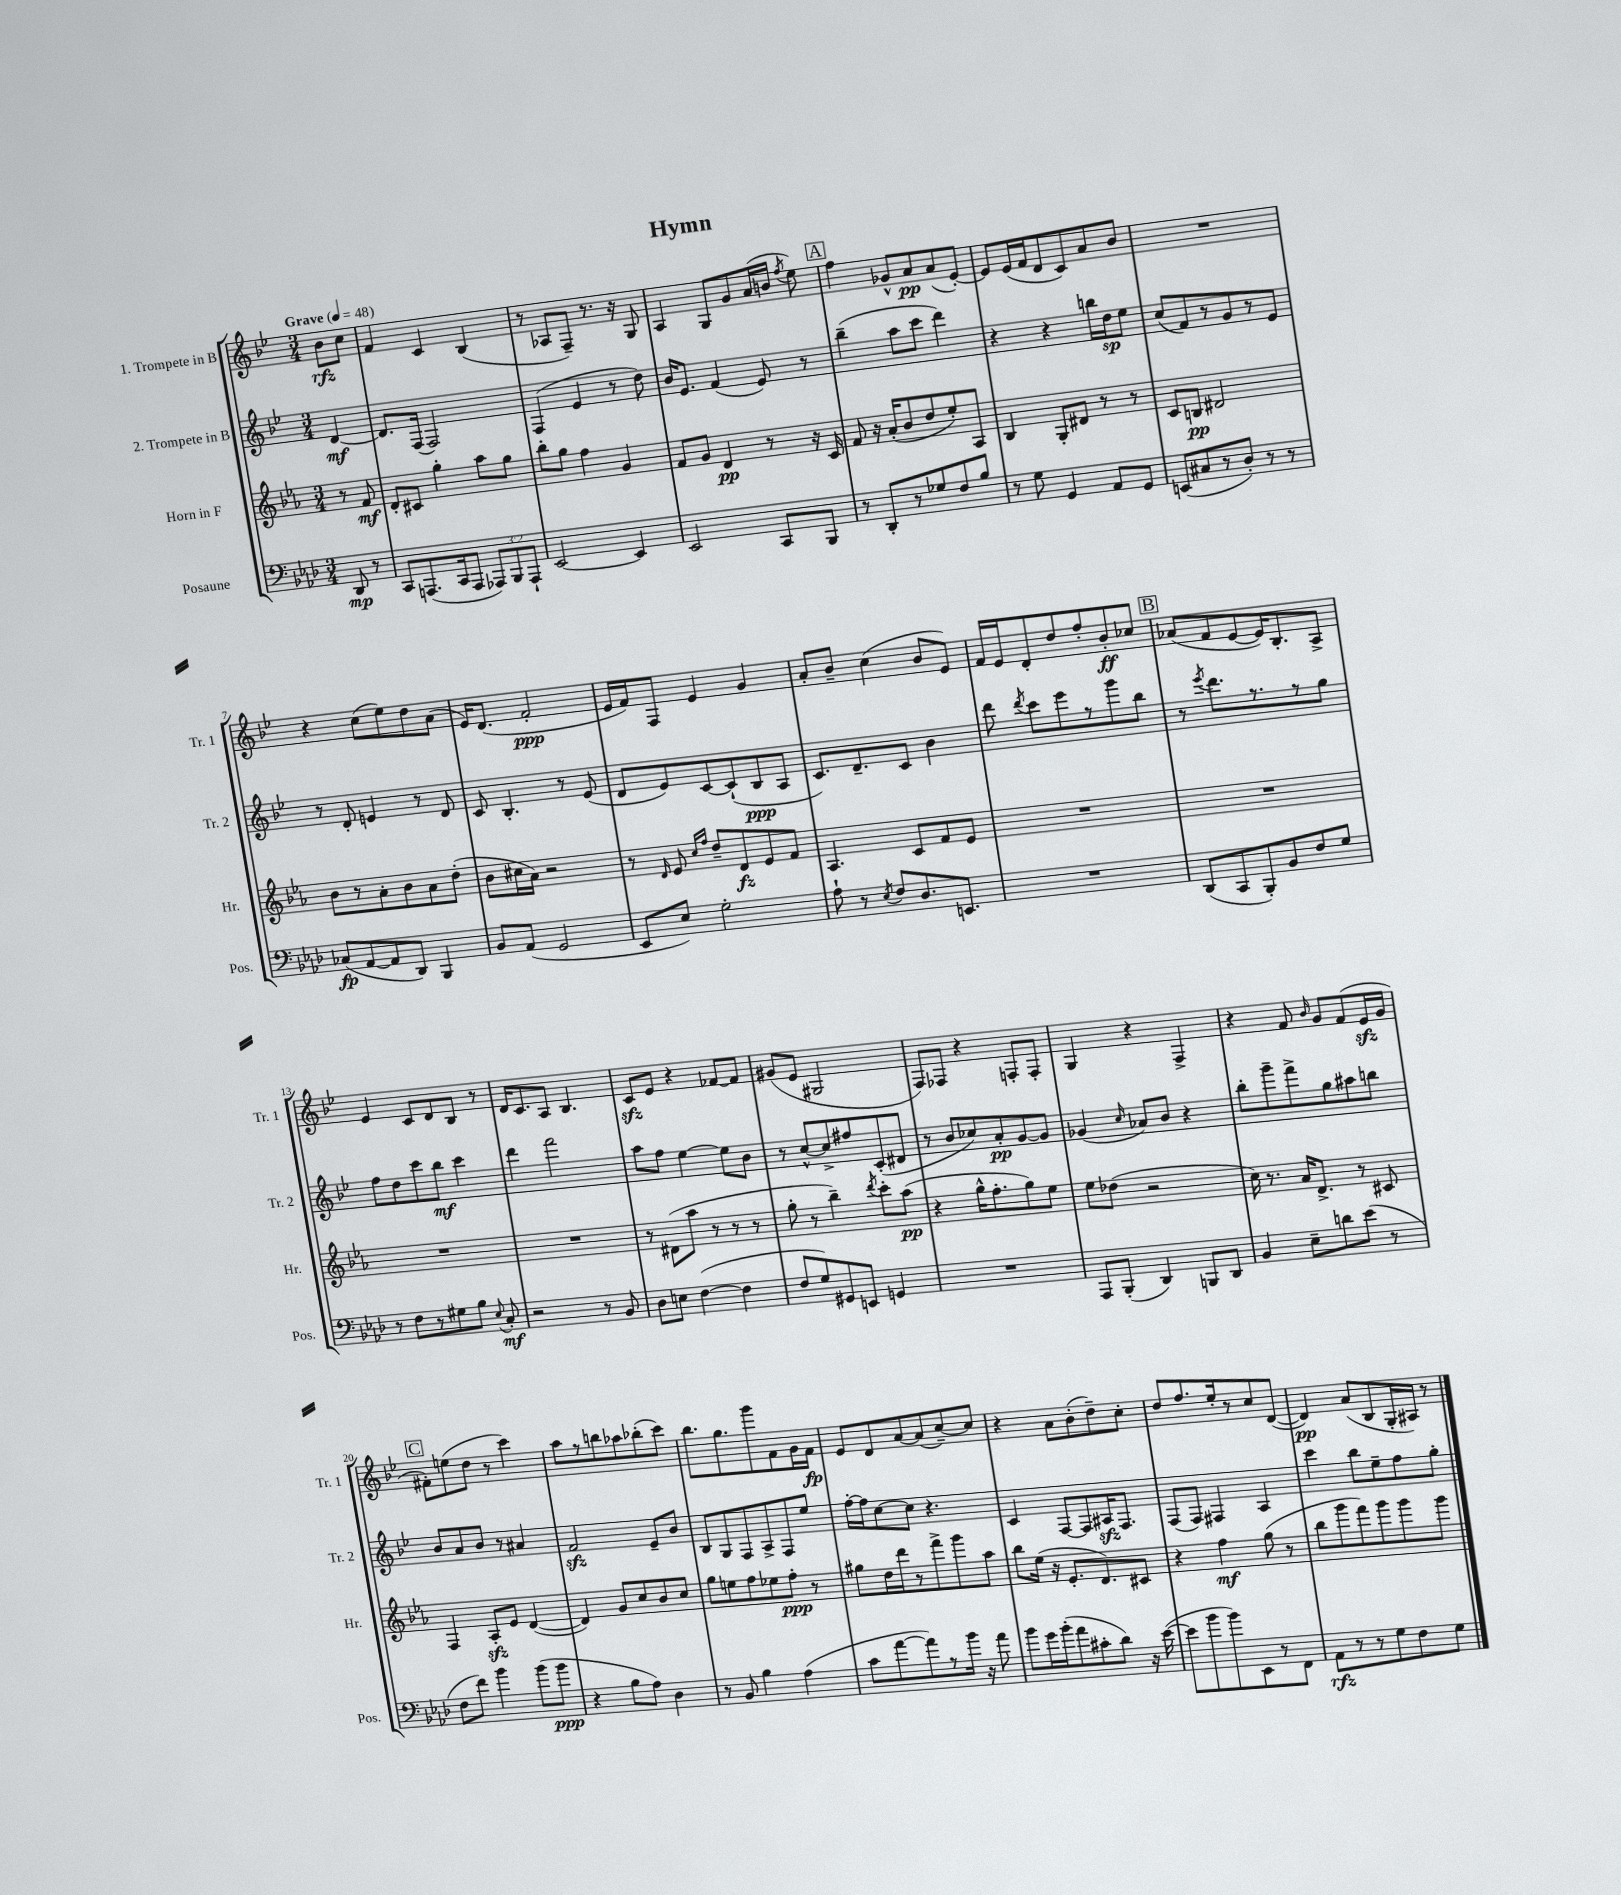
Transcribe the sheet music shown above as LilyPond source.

\header { title = "Hymn" }
<<
\new StaffGroup <<
\new Staff = "s0" \with { instrumentName = "1. Trompete in B" shortInstrumentName = "Tr. 1" } {
    \clef treble \key bes \major \numericTimeSignature \time 3/4 \partial 4 \tempo "Grave" 4 = 48
    \autoBeamOff bes'8[\rfz c''8] |
    f'4 c'4 bes4( |
    r8 aes8[ f8]--) r8. r16 g8 |
    a4 g8[ g'8 a'16( b'16] \acciaccatura { f''8 } ees''8) |
    \mark \markup { \box "A" } f''4 ges'8[-^ a'8\pp a'8( ees'8]~-.) |
    ees'8[ ees'16( f'16 d'8 c'8) a'8 bes'8] |
    R2. |
    r4 c''8[( ees''8) d''8 a'8]( |
    ees'16[) d'8.]( f'2-.\ppp |
    ees'16[ f'16) f8] ees'4 g'4 |
    a'8[-. bes'8]-- c''4( bes'8[ ees'8]) |
    f'16[ ees'16 d'8-. d''8 f''8-. bes'8-.\ff ces''8] |
    \mark \markup { \box "B" } aes'8[( f'8 ees'8~ ees'16) bes8.-. a8]-> |
    ees'4 c'8[ d'8 bes8] r8 |
    d'16[ c'8. a8] bes4. |
    c'8[\sfz ees'8] r4 fes'8[~ fes'8] |
    gis'8[( ees'8] gis2 |
    f8[) fes8] r4 f8[-. f8]-. |
    g4 r4 f4-> |
    r4 f'8 \grace { bes'16 } g'8[ f'8( ees'16\sfz g'16] |
    \mark \markup { \box "C" } fis'8[-.) e''8( d''8] r8 c'''4) |
    a''8[ r8 b''8 aes''8 bes''8-.( c'''8]) |
    bes''8.[ g''8. g'''8 f'8 g'16 f'16]\fp |
    ees'8[ d'8 a'8~ a'8( c''8~--) c''8] |
    r4 a'8[ bes'8-.( d''8--) c''8]-. |
    d''8[ f''8. ees''16-. r8 c''8 d'8]~( |
    d'4\pp) a'8[( bes8 g16-. ais16]) r8 \bar "|." |
}
\new Staff = "s1" \with { instrumentName = "2. Trompete in B" shortInstrumentName = "Tr. 2" } {
    \clef treble \key bes \major \numericTimeSignature \time 3/4 \partial 4
    \autoBeamOff d'4~\mf |
    d'8.[ f16]( f2) |
    f4( ees'4 r8 d''8) |
    bes'16[ ees'8.] f'4( ees'8) r8 |
    \mark \markup { \box "A" } bes''4--( a''8[ c'''8] d'''4) |
    r4 r4 b''16[ d''16\sp ees''8] |
    c''8[( f'8) r8 g'8 r8 ees'8] |
    r8 d'8-. e'4 r8 d'8 |
    c'8 bes4.-. r8 ees'8( |
    d'8[ ees'8) c'8~ c'8-!( bes8\ppp a8] |
    c'8.[) d'8.-- c'8] bes'4 |
    d'''8 \acciaccatura { d'''8 } c'''8[ ees'''8 r8 g'''8 bes''8] |
    \mark \markup { \box "B" } r8 \acciaccatura { ees'''8 } d'''8.[ r8. r8 g''8] |
    f''8[ d''8 c'''8 bes''8]\mf c'''4 |
    d'''4 f'''2 |
    a''8[ f''8] ees''4~ ees''8[ bes'8] |
    r8 c''8[~-^ c''8-> fis''8 c'8-.( dis'8] |
    r8 bes'8[ ces''8) a'8-.\pp g'8~ g'8] |
    ges'4( \grace { c''16 } aes'8[) bes'8] r4 |
    bes''8[-. g'''8-- f'''8-> g''8 ais''8 b''8] |
    \mark \markup { \box "C" } bes'8[ a'8 bes'8] r8 ais'4 |
    f'2\sfz ees'8[-- bes'8] |
    bes8[ g8 f8 a8-> f8 ees''8] |
    f''16[~-. f''16 c''8~ c''8] r4. |
    c'4 f8[~ f8 ais16\sfz f8.] |
    f8[( f8]) fis4 a4 |
    c'''4 bes''8[ ees''8-- f''8 g''8]-. \bar "|." |
}
\new Staff = "s2" \with { instrumentName = "Horn in F" shortInstrumentName = "Hr." } {
    \clef treble \key ees \major \numericTimeSignature \time 3/4 \partial 4
    \autoBeamOff r8 f'8\mf |
    d'8[-. cis'8] g''4-. aes''8[ g''8] |
    bes''8[-. g''8] f''4 g'4 |
    f'8[ g'8] d'4\pp r8 r16 c'16 |
    \mark \markup { \box "A" } f'8 r16 aes'16[-.( bes'8 d''8 ees''8-.) aes8] |
    bes4 g8[-. dis'8] r8 r8 |
    c'8[ b8]\pp dis'2 |
    bes'8[ r8 aes'8-. bes'8 aes'8 d''8]-.( |
    bes'8[ cis''16 aes'16]) r2 |
    r8 \grace { d'16 } ees'8 \grace { c''16[ f''16] } d''8[-- d'8\fz ees'8 f'8] |
    aes4. c'8[ f'8 ees'8] |
    R2. |
    \mark \markup { \box "B" } R2. |
    R2. |
    R2. |
    r8 dis'8[( aes''8] r8 r8 r8 |
    g''8-. r8 bes''4--) \acciaccatura { d'''8 } c'''8[-. aes''8]\pp( |
    r4 g''16[-^ f''8.-. g''8) ees''8] |
    ees''8[ des''8]( r2 |
    c''16) r8. aes'16[ d'8.]-> r8 cis'8 |
    \mark \markup { \box "C" } f4 aes8[-.\sfz ees'8] d'4~( |
    d'4) g'8[ c''8 bes'8 c''8] |
    g''8[ e''8 f''8 ees''8 f''8]-.\ppp r8 |
    gis''8[ d''16 d'''16 r8 f'''8-> g'''8 aes''8] |
    bes''8[ ees''16]( r16 ees'8.[-. d'8.) cis'8] |
    r4 f''4\mf g''8( r8 |
    bes''8[ g'''8 f'''8) g'''8 g'''8 g'''8] \bar "|." |
}
\new Staff = "s3" \with { instrumentName = "Posaune" shortInstrumentName = "Pos." } {
    \clef bass \key aes \major \numericTimeSignature \time 3/4 \override Staff.TupletNumber.text = #tuplet-number::calc-fraction-text \partial 4
    \autoBeamOff des,8\mp r8 |
    c,8[ a,,8.( c,16 a,,8] \tuplet 3/2 { aes,,8[) bes,,8 aes,,8]-! } |
    ees,2~ ees,4 |
    ees,2 c,8[ bes,,8] |
    \mark \markup { \box "A" } r8 des,8[-. r8 ges8 f8 bes8] |
    r8 g8 g,4 aes,8[ g,8] |
    e,8[( cis8 r8 des8]-.) r8 r8 |
    ces8[\fp( aes,8~ aes,8 des,8]) bes,,4 |
    bes,8[ aes,8]( g,2 |
    ees,8[ ees8]) g2-. |
    aes8-! r8 \acciaccatura { ees8 } f8[ des8. e,8.] |
    R2. |
    \mark \markup { \box "B" } des,8[( c,8 bes,,8-.) bes,8 f8 g8] |
    r8 f8[ r8 gis8 bes8] \appoggiatura { ees8 } c8-.\mf |
    r2 r8 bes,8 |
    des8[ e8] f4~( f4 |
    f8[ g8) gis,8 e,8] g,4 |
    R2. |
    aes,,8[ bes,,8]-.( des,4) b,,8[ des,8] |
    bes,4 ees8[-- d'8 ees'8]( r8 |
    \mark \markup { \box "C" } f8[ f'8]) bes'4 bes'8[( bes'8]\ppp |
    r4 bes8[ aes8]) des4 |
    r8 bes,8 bes4 aes4( |
    c'8[ aes'8~ aes'8) r8 bes'16] r16 aes'8 |
    bes'8[ g'16 bes'16-.( aes'8 cis'8-. des'8]) r16 ees'16~( |
    ees'8[ bes'8 bes'8) ees,8 r8 f,8] |
    aes,8[\rfz r8 r8 g8 f8 g8] \bar "|." |
}
>>
>>
